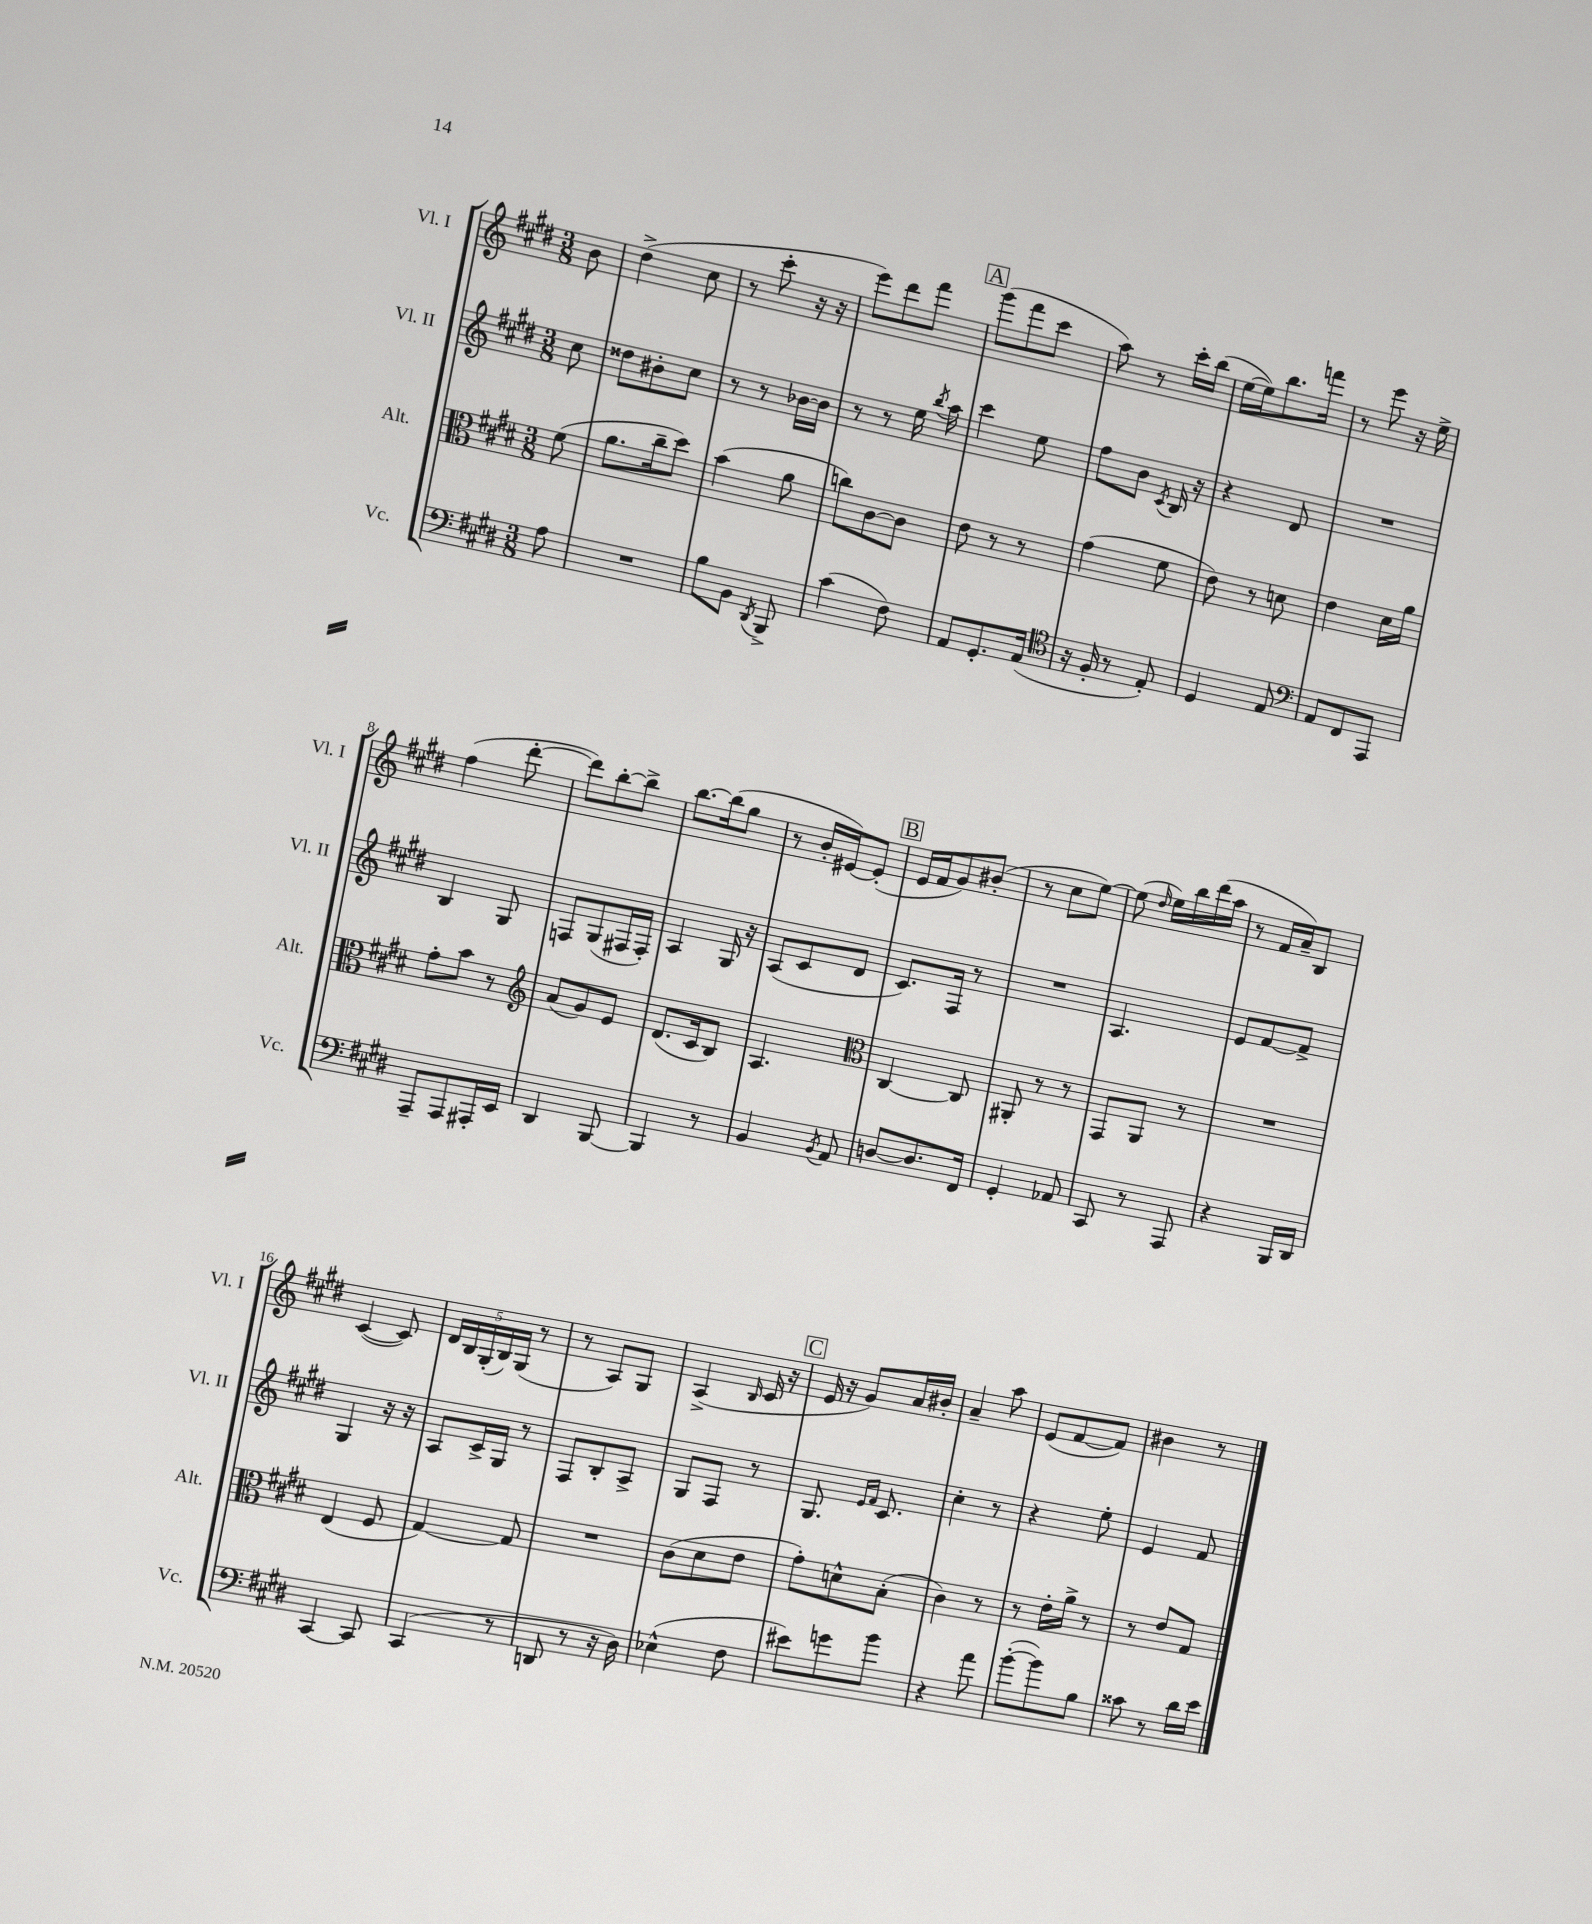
<<
\new StaffGroup <<
\new Staff = "s0" \with { instrumentName = "Vl. I" shortInstrumentName = "Vl. I" } {
    \clef treble \key e \major \numericTimeSignature \time 3/8 \partial 8
    \autoBeamOff b'8 |
    dis''4->( cis''8 |
    r8 cis'''8-. r16 r16 |
    e'''8[) dis'''8 fis'''8] |
    \mark \markup { \box "A" } gis'''8[( fis'''8 cis'''8] |
    a''8) r8 cis'''16[-. b''16]( |
    e''16[~ e''16) b''8. f'''16] |
    r8 e'''8 r16 e''16-> |
    fis''4( dis'''8~-. |
    dis'''8[) b''8~-. b''8]-> |
    b''8.[~ b''16( gis''8] |
    r8 b'16[-. eis'16~) eis'8]-.( |
    \mark \markup { \box "B" } e'16[ fis'16 gis'8) bis'8]-.( |
    r8 cis''8[ e''8]~) |
    e''8( \grace { dis''16 } e''16[) b''16 dis'''16( a''16] |
    r8 fis'16[ a'16--) b8] |
    cis'4~( cis'8) |
    \tuplet 5/4 { dis'16[ b16 gis16-.( b16) gis16]( } r8 |
    r8 a8[) gis8] |
    a4->( \grace { b16 } cis'16 r16 |
    \mark \markup { \box "C" } e'16 r16 gis'8[) a'16 bis'16]-. |
    a'4-- a''8 |
    e'8[( fis'8~ fis'8]) |
    bis'4 r8 \bar "|." |
}
\new Staff = "s1" \with { instrumentName = "Vl. II" shortInstrumentName = "Vl. II" } {
    \clef treble \key e \major \numericTimeSignature \time 3/8 \partial 8
    \autoBeamOff cis''8 |
    disis''8[ bis'8-. cis''8] |
    r8 r8 bes'16[~ bes'16] |
    r8 r8 e''16 \acciaccatura { b''8 } a''16 |
    \mark \markup { \box "A" } cis'''4 e''8 |
    fis''8[ b'8] \acciaccatura { cis'8 } b16 r16 |
    r4 dis'8 |
    R4. |
    b4 gis8 |
    f8[ gis8( fis16 fis16]-.) |
    a4 gis16 r16 |
    a8[( cis'8 dis'8] |
    \mark \markup { \box "B" } cis'8.[) fis16] r8 |
    R4. |
    a4. |
    e'8[ fis'8~ fis'8]-> |
    gis4 r16 r16 |
    a8[ cis'16-> gis16] r8 |
    fis8[ b8-. a8]-> |
    gis8[ fis8] r8 |
    \mark \markup { \box "C" } gis8. \grace { e'16[ fis'16] } cis'8. |
    cis''4-. r8 |
    r4 e''8-. |
    e'4 fis'8 \bar "|." |
}
\new Staff = "s2" \with { instrumentName = "Alt." shortInstrumentName = "Alt." } {
    \clef alto \key e \major \numericTimeSignature \time 3/8 \partial 8
    \autoBeamOff fis'8( |
    a'8.[ cis''16-- dis''8]) |
    b'4( a'8 |
    c''8[) cis'8~ cis'8] |
    \mark \markup { \box "A" } e'8 r8 r8 |
    gis'4( fis'8 |
    e'8) r8 d'8 |
    e'4 dis'16[ a'16] |
    gis'8[-. b'8] r8 |
    \clef treble a'8[( gis'8) e'8] |
    dis'8.[( cis'16 b8]) |
    a4. |
    \mark \markup { \box "B" } \clef alto cis4~ cis8 |
    ais,8-. r8 r8 |
    gis,8[ a,8] r8 |
    R4. |
    e4( fis8 |
    gis4~) gis8 |
    R4. |
    cis'8[( dis'8 e'8] |
    \mark \markup { \box "C" } gis'8[-.) d'8-^ b8]-.( |
    cis'4) r8 |
    r8 e'16[-. a'16]-> r8 |
    r8 e'8[ gis8] \bar "|." |
}
\new Staff = "s3" \with { instrumentName = "Vc." shortInstrumentName = "Vc." } {
    \clef bass \key e \major \numericTimeSignature \time 3/8 \partial 8
    \autoBeamOff a8 |
    R4. |
    b8[ b,8] \acciaccatura { dis,8 } b,,8-> |
    cis'4( fis8) |
    \mark \markup { \box "A" } a,8[ gis,8.-. a,16]( |
    \clef tenor r16 fis16-. r8 e8-.) |
    dis4 e8 |
    \clef bass a,8[ fis,8 a,,8] |
    a,,8[-- a,,8 ais,,16-. e,16] |
    dis,4 b,,8~ |
    b,,4 r8 |
    b,4 \acciaccatura { b,8 } a,8 |
    \mark \markup { \box "B" } d8[~ d8. fis,16] |
    gis,4-. aes,8 |
    cis,8 r8 a,,8 |
    r4 b,,16[ dis,16] |
    cis,4~ cis,8 |
    cis,4( r8 |
    d,8 r8 r16 dis16) |
    ees4-^( fis8 |
    \mark \markup { \box "C" } eis'8[) g'8 b'8] |
    r4 a'8 |
    b'8[~-.( b'8) b8] |
    cisis'8 r8 dis'16[ e'16] \bar "|." |
}
>>
>>
